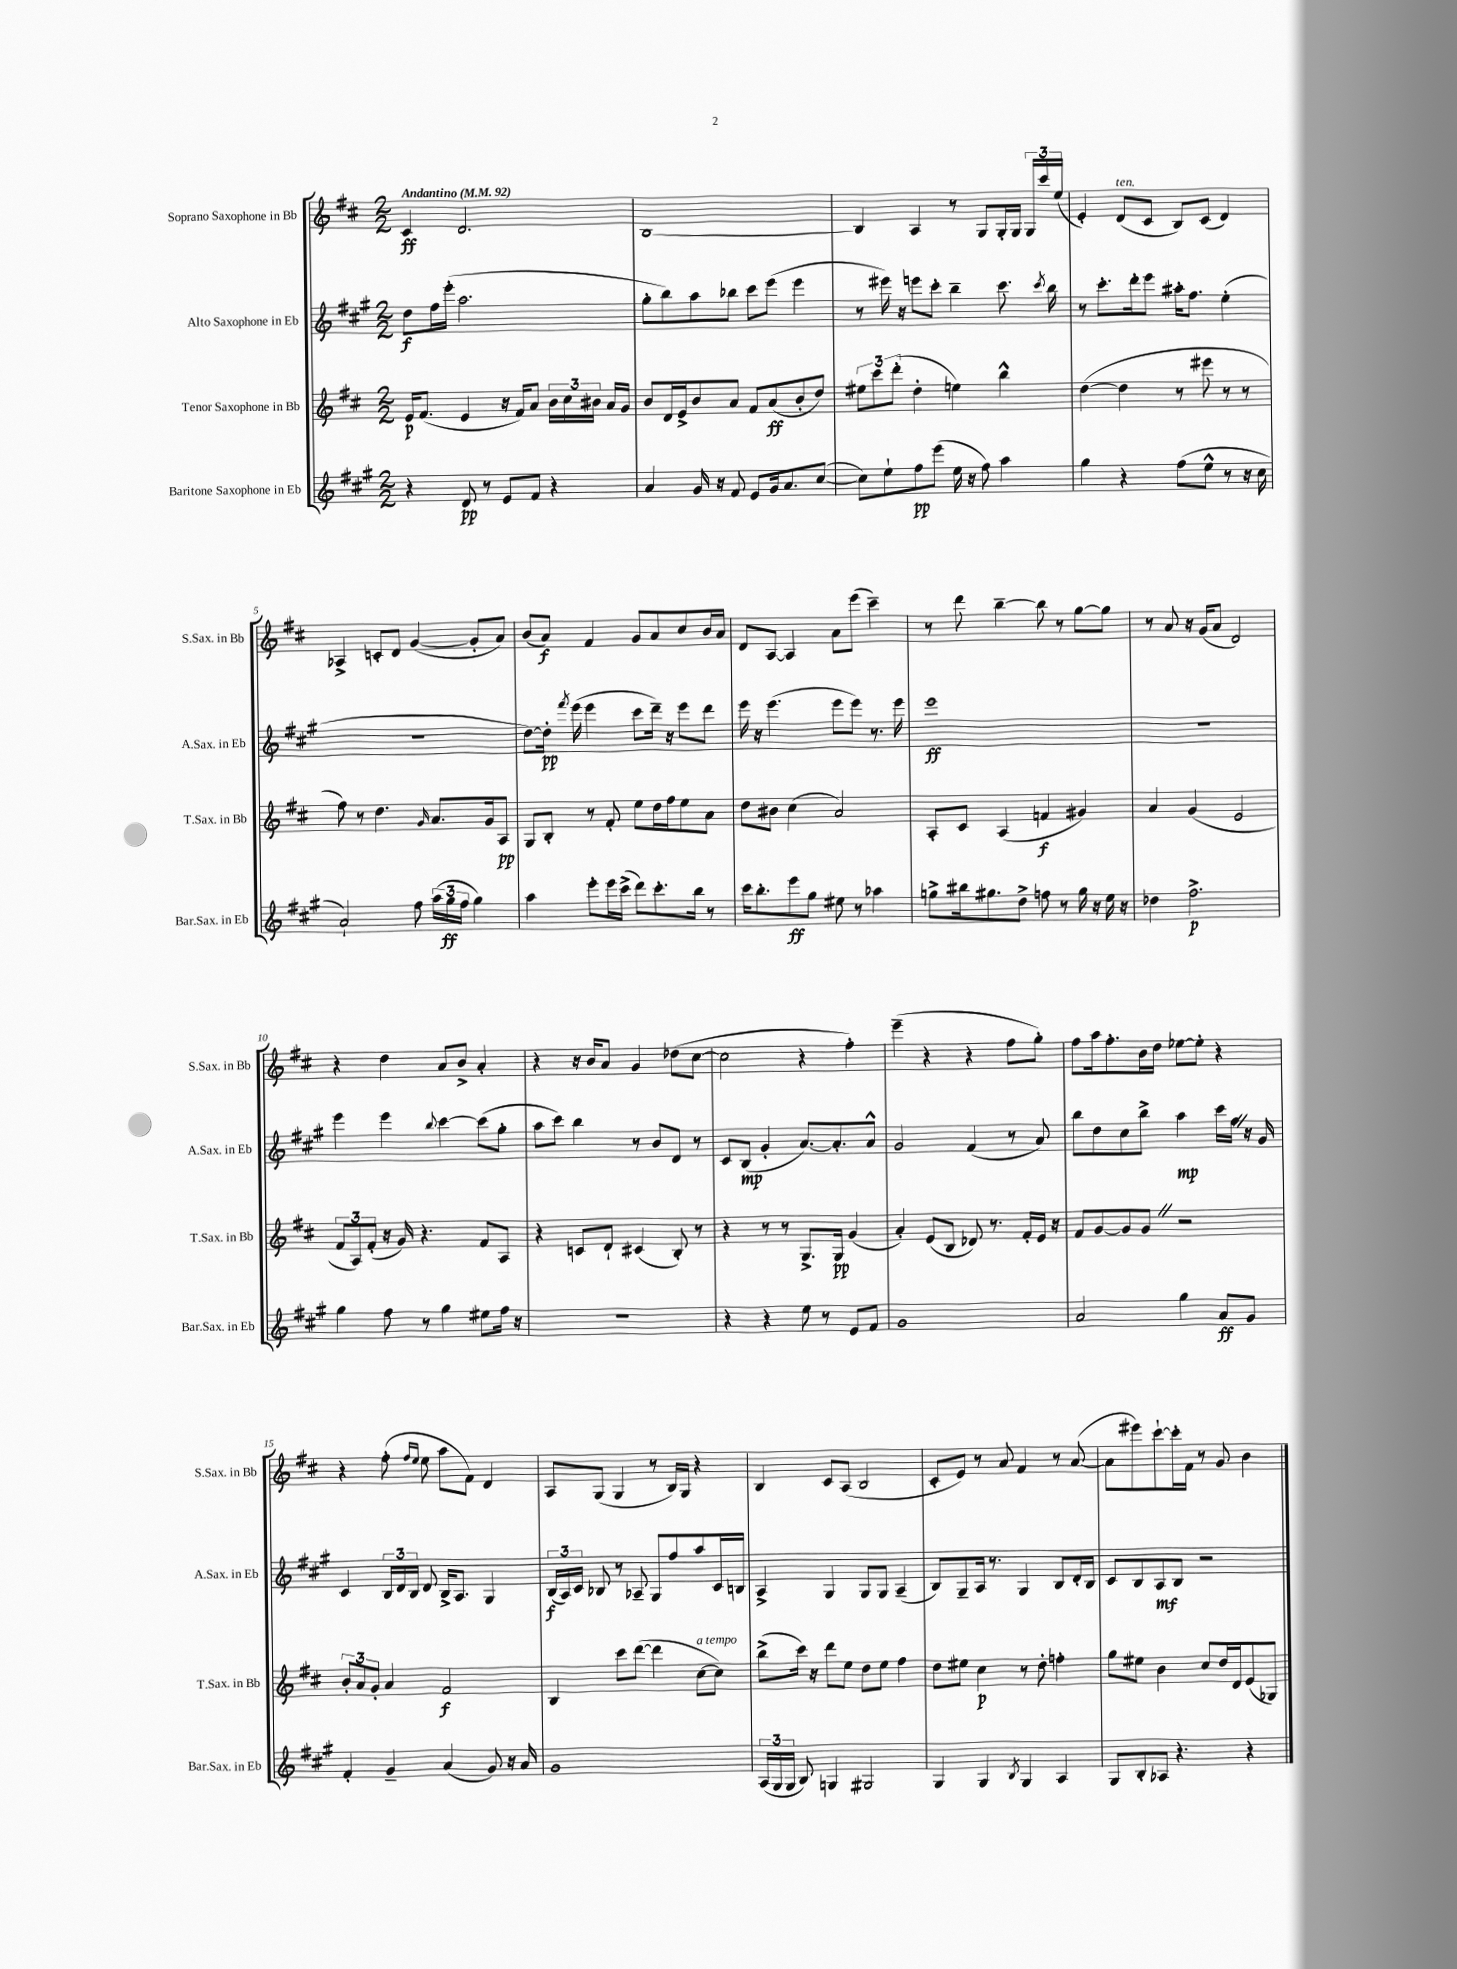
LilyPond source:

<<
\new StaffGroup <<
\new Staff = "s0" \with { instrumentName = "Soprano Saxophone in Bb" shortInstrumentName = "S.Sax. in Bb" } {
    \clef treble \key d \major \numericTimeSignature \time 2/2 \tempo "Andantino" 4 = 92
    \autoBeamOff cis'4\ff d'2. |
    b1~ |
    b4 a4 r8 g8[ g16-. g16] \tuplet 3/2 { g16[ cis'''16 e''16]( } |
    e'4-.) d'8[^\markup { \italic "ten." }( cis'8] b8[) cis'8]( d'4) |
    aes4-> c'8[-. d'8] g'4~( g'8[-. a'8]) |
    b'8[( a'8]\f) fis'4 g'8[ a'8 cis''8 b'16 a'16] |
    d'8[ a8]~ a4 a'8[ e'''8]( cis'''4--) |
    r8 d'''8 b''4~-- b''8 r8 g''8[~ g''8] |
    r8 a'8 r16 g'16[( a'8] d'2) |
    r4 d''4 a'8[ b'8]-> a'4-. |
    r4 r16 b'16[ a'8] g'4 des''8[( cis''8]~ |
    cis''2 r4 fis''4-.) |
    e'''4--( r4 r4 fis''8[ g''8]-.) |
    fis''8[ a''16 fis''8.-. b'16 d''16] ees''8[~ ees''8]-. r4 |
    r4 fis''8-.( \grace { fis''16[ e''16] } e''8 a''8[ fis'8]) d'4 |
    a8[ g8]( g4 r8 b16[) g16] r4 |
    b4 cis'8[ a8]( b2 |
    cis'8[-. e'8]) r8 a'8 fis'4 r8 a'8~( |
    a'8[ eis'''8) cis'''8~-! cis'''16-. fis'16] r8 g'8 b'4 \bar "|." |
}
\new Staff = "s1" \with { instrumentName = "Alto Saxophone in Eb" shortInstrumentName = "A.Sax. in Eb" } {
    \clef treble \key a \major \numericTimeSignature \time 2/2
    \autoBeamOff d''8[\f fis''16 e'''16]-.( a''2. |
    gis''8[-. b''8) a''8 bes''8] cis'''8[ e'''8]( e'''4 |
    r8 eis'''16) r16 e'''8[ cis'''8]-. b''4-- cis'''8. \acciaccatura { cis'''8 } b''16 |
    r8 cis'''8.[-. d'''16-. e'''8] ais''16[-. fis''8.] e''4-.( |
    r1 |
    d''8[~) d''16]-.\pp \acciaccatura { fis'''8 } e'''16( e'''4 cis'''8[ d'''16]--) r16 e'''8[ d'''8] |
    e'''16 r16 e'''4.( e'''8[ e'''8]) r8. e'''16 |
    e'''1\ff |
    R1 |
    e'''4 e'''4 \appoggiatura { b''8 } cis'''4~ cis'''8[( gis''8]-. |
    a''8[ cis'''8]) b''4 r8 b'8[ d'8] r8 |
    cis'8[ b8]\mp( gis'4-. a'8.[~) a'8.-. a'8]-^ |
    gis'2 fis'4( r8 a'8) |
    b''8[ d''8 cis''8 b''8]-> a''4\mp cis'''16[ fis''16] \once \override BreathingSign.text = \markup { \musicglyph "scripts.caesura.straight" } \breathe r16 gis'16 |
    cis'4 \tuplet 3/2 { b16[ d'16 b16] } d'8 b16[-> a8.] gis4 |
    \tuplet 3/2 { b16[\f( a16) cis'16] } bes8 r8 aes8-- gis8[ fis''8 a''8 cis'16 b16] |
    a4-> gis4 gis8[ gis8] a4--( |
    b8[) gis8-- a16] r8. gis4 b8[ d'16-. b16] |
    cis'8[ b8 a8\mf b8] r2 \bar "|." |
}
\new Staff = "s2" \with { instrumentName = "Tenor Saxophone in Bb" shortInstrumentName = "T.Sax. in Bb" } {
    \clef treble \key d \major \numericTimeSignature \time 2/2
    \autoBeamOff e'16[\p fis'8.]( e'4 r16 fis'16[) a'8] \tuplet 3/2 { b'16[ cis''16 bis'16] } a'16[ g'16] |
    b'8[ d'16 e'16-> b'8 a'8] fis'8[ a'8\ff( b'8-. d''8]) |
    \tuplet 3/2 { eis''8[ cis'''8 d'''8]-.( } d''4-. e''4) b''4-^ |
    d''4~( d''4 r8 eis'''8 r8 r8 |
    fis''8) r8 d''4. \grace { g'16 } a'8.[ g'16 a8]\pp |
    g8[ b8]-. r8 fis'8-. e''8[ d''16 fis''16 e''8 a'8] |
    d''8[ bis'8] cis''4( a'2) |
    a8[-. cis'8] a4( f'4\f gis'4) |
    a'4 g'4( e'2 |
    \tuplet 3/2 { fis'8[ a8) fis'8]-.( } r16 g'16) r4. fis'8[ a8] |
    r4 c'8[ d'8]-! cis'4( b8-.) r8 |
    r4 r8 r8 g8.[-> g16]\pp g'4( |
    a'4-.) e'8[( b8] des'8) r8. fis'16[-. e'16] r16 |
    fis'8[ g'8~ g'8 g'8] \once \override BreathingSign.text = \markup { \musicglyph "scripts.caesura.straight" } \breathe r2 |
    \tuplet 3/2 { b'8[-. a'8 g'8]-. } a'4 fis'2\f |
    b4 cis'''8[ d'''8]~( d'''4 cis''8[~^\markup { \italic "a tempo" } cis''8]) |
    b''8[->( cis'''16]) r16 d'''8[ e''8] d''8[ e''8] fis''4 |
    d''8[ eis''8] cis''4\p r8 d''8-. f''4-. |
    g''8[ eis''8] b'4 cis''8[ d''16 d'16 e'8( ges8]) \bar "|." |
}
\new Staff = "s3" \with { instrumentName = "Baritone Saxophone in Eb" shortInstrumentName = "Bar.Sax. in Eb" } {
    \clef treble \key a \major \numericTimeSignature \time 2/2
    \autoBeamOff r4 d'8\pp r8 e'8[ fis'8] r4 |
    a'4 gis'16 r16 fis'8 e'8[ gis'16 a'8. cis''8]~( |
    cis''8[) e''8-! fis''8\pp e'''8]( e''16 r16 fis''8) a''4 |
    gis''4 r4 fis''8[( e''8]-^ r8 r16 cis''16 |
    a'2-!) fis''8 \tuplet 3/2 { a''16[( gis''16\ff fis''16] } gis''4) |
    a''4 e'''8[-. e'''16 cis'''16]->( d'''8[) cis'''8.-. b''16] r8 |
    cis'''16[ b''8.-. e'''8\ff gis''8] eis''8 r8 aes''4 |
    g''8[-> bis''16 gis''8. d''8]-> f''8 r8 gis''16 r16 e''16 r16 |
    des''4 fis''2.->\p |
    gis''4 fis''8 r8 gis''4 eis''8[ fis''16] r16 |
    R1 |
    r4 r4 e''8 r8 e'8[ fis'8] |
    gis'1 |
    a'2 gis''4 a'8[\ff gis'8] |
    fis'4-. gis'4-- a'4( gis'8) r16 a'16 |
    gis'1 |
    \tuplet 3/2 { a16[( gis16 gis16] } b8) g4 gis2 |
    gis4 gis4 \acciaccatura { b8 } gis4 a4 |
    gis8[ b8-. aes8] r4. r4 \bar "|." |
}
>>
>>
